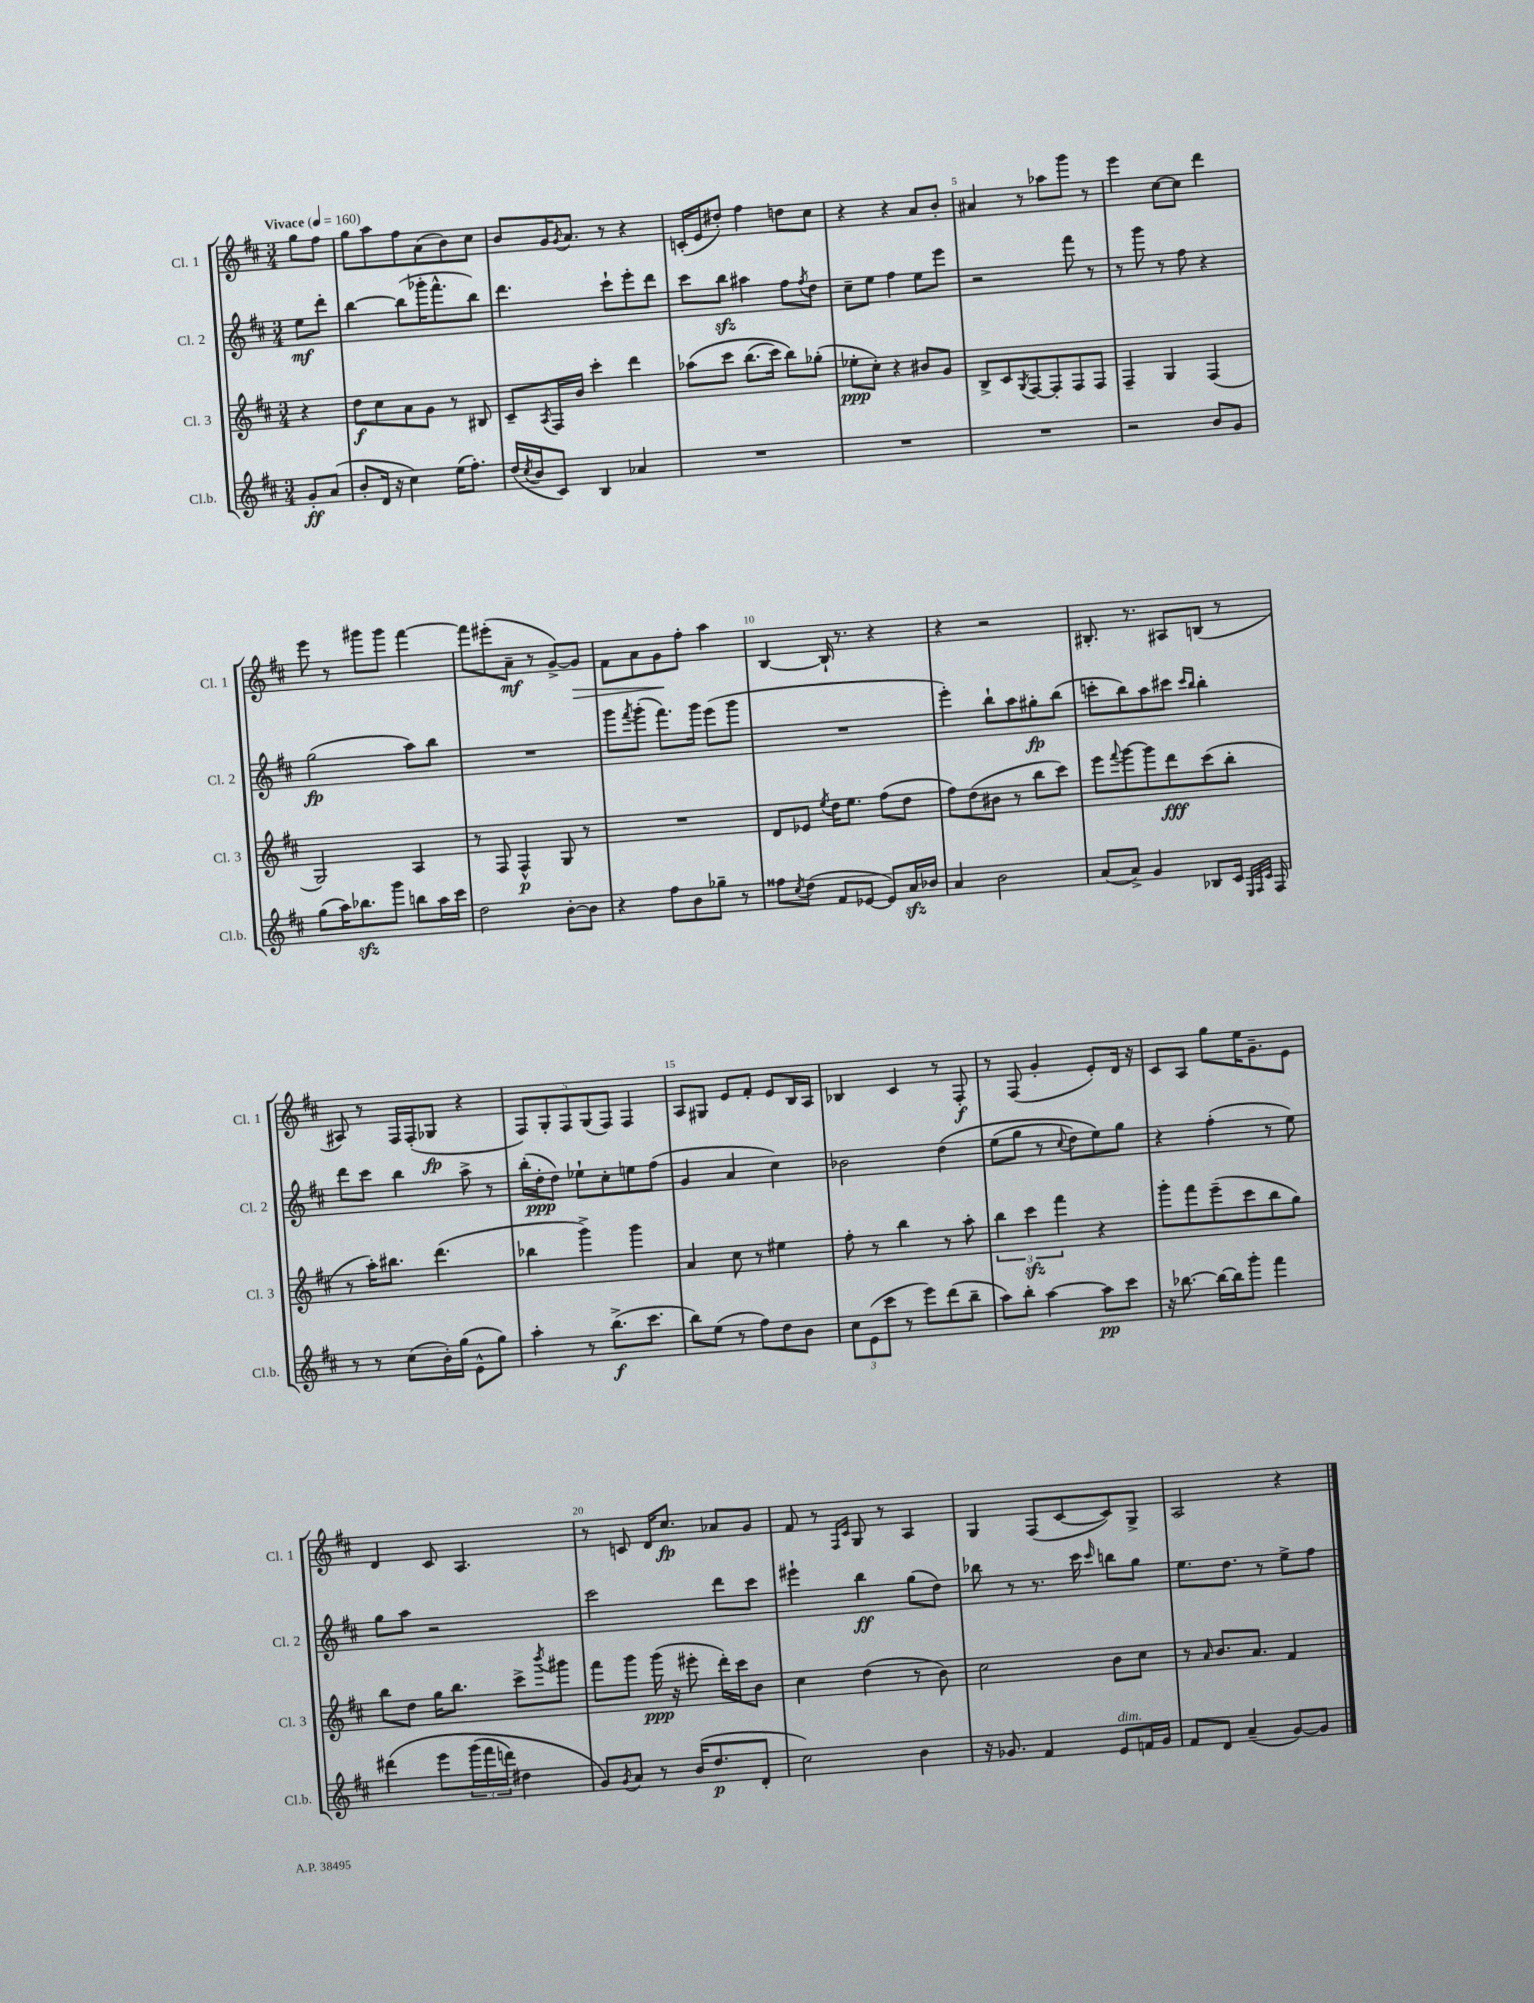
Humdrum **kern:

**kern	**kern	**kern	**kern
*staff4	*staff3	*staff2	*staff1
*clefG2	*clefG2	*clefG2	*clefG2
*k[f#c#]	*k[f#c#]	*k[f#c#]	*k[f#c#]
*M3/4	*M3/4	*M3/4	*M3/4
*MM160	*MM160	*MM160	*MM160
8g'	4r	8ee	8gg
(8a	.	8ddd'	8ff#
=	=	=	=
8b'	8dd	[4bb	8gg
16d	8cc#	.	8aa
16r	.	.	.
4cc#)	8a	(8bb]	8ff#
.	8g	16ggg-'	(8a
.	.	8.fff#^^	.
(16ee	8r	.	8b)
8.ff#')	.	.	.
.	8B#	8bb)	8cc#
=	=	=	=
(16dd	8c#~	4.ddd	8b
8qcc#	.	.	.
16b	.	.	.
.	8qA	.	.
8c#)	16F#	.	16g
.	.	.	8qg
.	16b	.	8.a
4B	4ccc#'	.	.
.	.	8ccc#`	8r
4a-	4ddd	8eee'	4r
.	.	8ddd	.
=	=	=	=
2.r	&(8aa-	8ccc#	(16c'
.	.	.	16e
.	8ccc#	8bb	8dd#')
.	(8.bb	4aa#	4ff#
.	16ccc#)	.	.
.	8bb&)	8ff#	8dd
.	.	8qff#	.
.	(8gg-'	8dd	8cc#
=	=	=	=
2.r	8ee-'	8cc#~	4r
.	8cc#')	8ee	.
.	4r	4ff#	4r
.	8b#	8ee	8a
.	8g	8eee	8b'
=	=	=	=
2.r	8B^	2r	4a#
.	8c#	.	.
.	8qG	.	.
.	[8F#	.	8r
.	8F#']	.	8aa-
.	8F#	8fff#	8ggg
.	8F#	8r	8r
=	=	=	=
2r	4F#~	8r	4eee
.	.	8ggg	.
.	4G	8r	[8cc#
.	.	8ff#	8cc#]
8b	(4F#	4r	4ddd
8g	.	.	.
=	=	=	=
(8gg	2G)	(2gg	8eee
16aa)	.	.	8r
8.bb-	.	.	.
.	.	.	8ggg#
8ggg	.	.	8ggg#
8bb	4A	8aa)	[4fff#
16aa	.	8bb	.
16ccc#	.	.	.
=	=	=	=
2dd	8r	2.r	8fff#]
.	8F#	.	(8eee#'
.	4F#^^	.	8a~
.	.	.	8r
[8b'	8G	.	[8g^)
8b]	8r	.	8g]
=	=	=	=
4r	2.r	8ggg	8f#
.	.	8qfff#	.
.	.	(8ggg'	8a
8ff#	.	8.fff#)	8g
8b	.	.	8ff#'
.	.	16ggg	.
8gg-~	.	(8eee	4aa
8r	.	8ggg	.
=	=	=	=
8ff##	8d	2.r	[4B
8qcc#	.	.	.
(8dd	8e-	.	.
.	8qee	.	.
8f#	16dd	.	16B`]
.	8.ee	.	8.r
[8e-	.	.	.
8e-])	(8ff#	.	4r
16a	8dd	.	.
16b-	.	.	.
=	=	=	=
4a	8ff#)	4eee')	4r
.	(8dd	.	.
2b	8b#	8bb`	2r
.	8r	8aa	.
.	8bb	8gg#'	.
.	8ccc#)	(8bb	.
=	=	=	=
(8a	8eee	8ccc'	8.B#'
.	8qqfff#	.	.
8a^)	[8ggg	8bb)	.
.	.	.	8.r
4g	8ggg]	8aa	.
.	8ddd	8ccc#	8A#
.	.	16qqccc#	.
.	.	16qqbb	.
8B-	(8ccc#	4bb'	(8B
16c#	8bb'	.	8r
32qqE	.	.	.
32qqF#	.	.	.
32qqc#	.	.	.
16F#	.	.	.
=	=	=	=
8r	8r	8ddd	8A#)
8r	16aa')	8ccc#	8r
.	8.bb#	.	.
(8cc#	.	4bb	16F#
.	.	.	(16F#'
16b')	(4.ddd	.	8G-
(16gg	.	.	.
8e^^	.	8aa^	4r
8gg)	.	8r	.
=	=	=	=
4aa'	4bb-	(16bb'	10F#)
.	.	16dd'	.
.	.	.	10G'
.	.	8dd)	.
.	.	.	10F#
8r	4ggg^)	8ee-`	.
.	.	.	(10G
(8.bb^	.	8cc#'	.
.	.	.	10F#)
.	4ggg	8ee	4F#
8.ccc#	.	.	.
.	.	(8ff#	.
=	=	=	=
8bb)	4a	4g	8A
(8ee	.	.	8G#
8r	8cc#	4a	8e
8ff#)	8r	.	8f#'
8dd	4ee#	4cc#)	8e
8b	.	.	16B
.	.	.	16A
=	=	=	=
12cc#	8ff#'	2b-	4B-
(12e	.	.	.
.	8r	.	.
12ccc#	.	.	.
8r	4bb	.	4c#
8eee)	.	.	.
(8ddd	8r	&(4dd	8r
8bb~	8aa'	.	8F#'
=	=	=	=
8aa)	6bb	(8ee	8r
8bb'	.	8gg	(8F#
.	6ccc#	.	.
[4aa	.	8r	4g'
.	6fff#	.	.
.	.	8qqcc#	.
.	.	8dd)	.
8aa]	4r	8ee&)	8e')
8ccc#	.	8gg	16d
.	.	.	16r
=	=	=	=
16r	8ggg'	4r	8c#
[8.bb-	.	.	.
.	8fff#	.	8A
16bb-_	(8eee~	(4ff#'	8gg
16bb-]	.	.	.
8ggg'	8ccc#	.	16ee
.	.	.	8.g~
4fff#	8bb	8r	.
.	8gg)	8ee)	8e
=	=	=	=
&(4ddd#	8bb	8gg	4d
.	8dd	8aa	.
8eee	16gg	2r	8c#
.	8.bb	.	.
(24ggg	.	.	4.A
24fff#	.	.	.
24ddd)	.	.	.
4dd#	8ccc#^	.	.
.	8qbbb	.	.
.	8ggg#	.	.
=	=	=	=
8g&)	8fff#	2ccc#	8r
8qg	.	.	.
8a	8ggg	.	8c
8r	(16ggg	.	16d
.	16r	.	8.cc#
(16b	8eee#'	.	.
8.dd	.	.	.
.	16ddd')	8ddd	8a-
.	16ccc#	.	.
8d'	8b	8ccc#	8g
=	=	=	=
2cc#)	4cc#	4eee#`	8f#
.	.	.	8r
.	.	.	16qqF#
.	.	.	16qqc#
.	(4dd	4bb	8G
.	.	.	8r
4b	8r	(8gg	4A
.	8b)	8dd)	.
=	=	=	=
16r	2cc#	8bb-	4G
8.g-	.	.	.
.	.	8r	.
4f#	.	8.r	(8F#
.	.	.	[8c#
.	.	16ccc#	.
.	.	16qqccc#	.
8e	8b	8bb	8c#])
16f	8cc#	8gg	8G^
16g-	.	.	.
=	=	=	=
8f#	8r	8.ee	2A
.	16qqa	.	.
8d	8.b	.	.
.	.	8.dd	.
(4a~	.	.	.
.	8.a	.	.
.	.	8r	.
[8g)	4f#	8ee^	4r
8g]	.	8ff#	.
==	==	==	==
*-	*-	*-	*-
